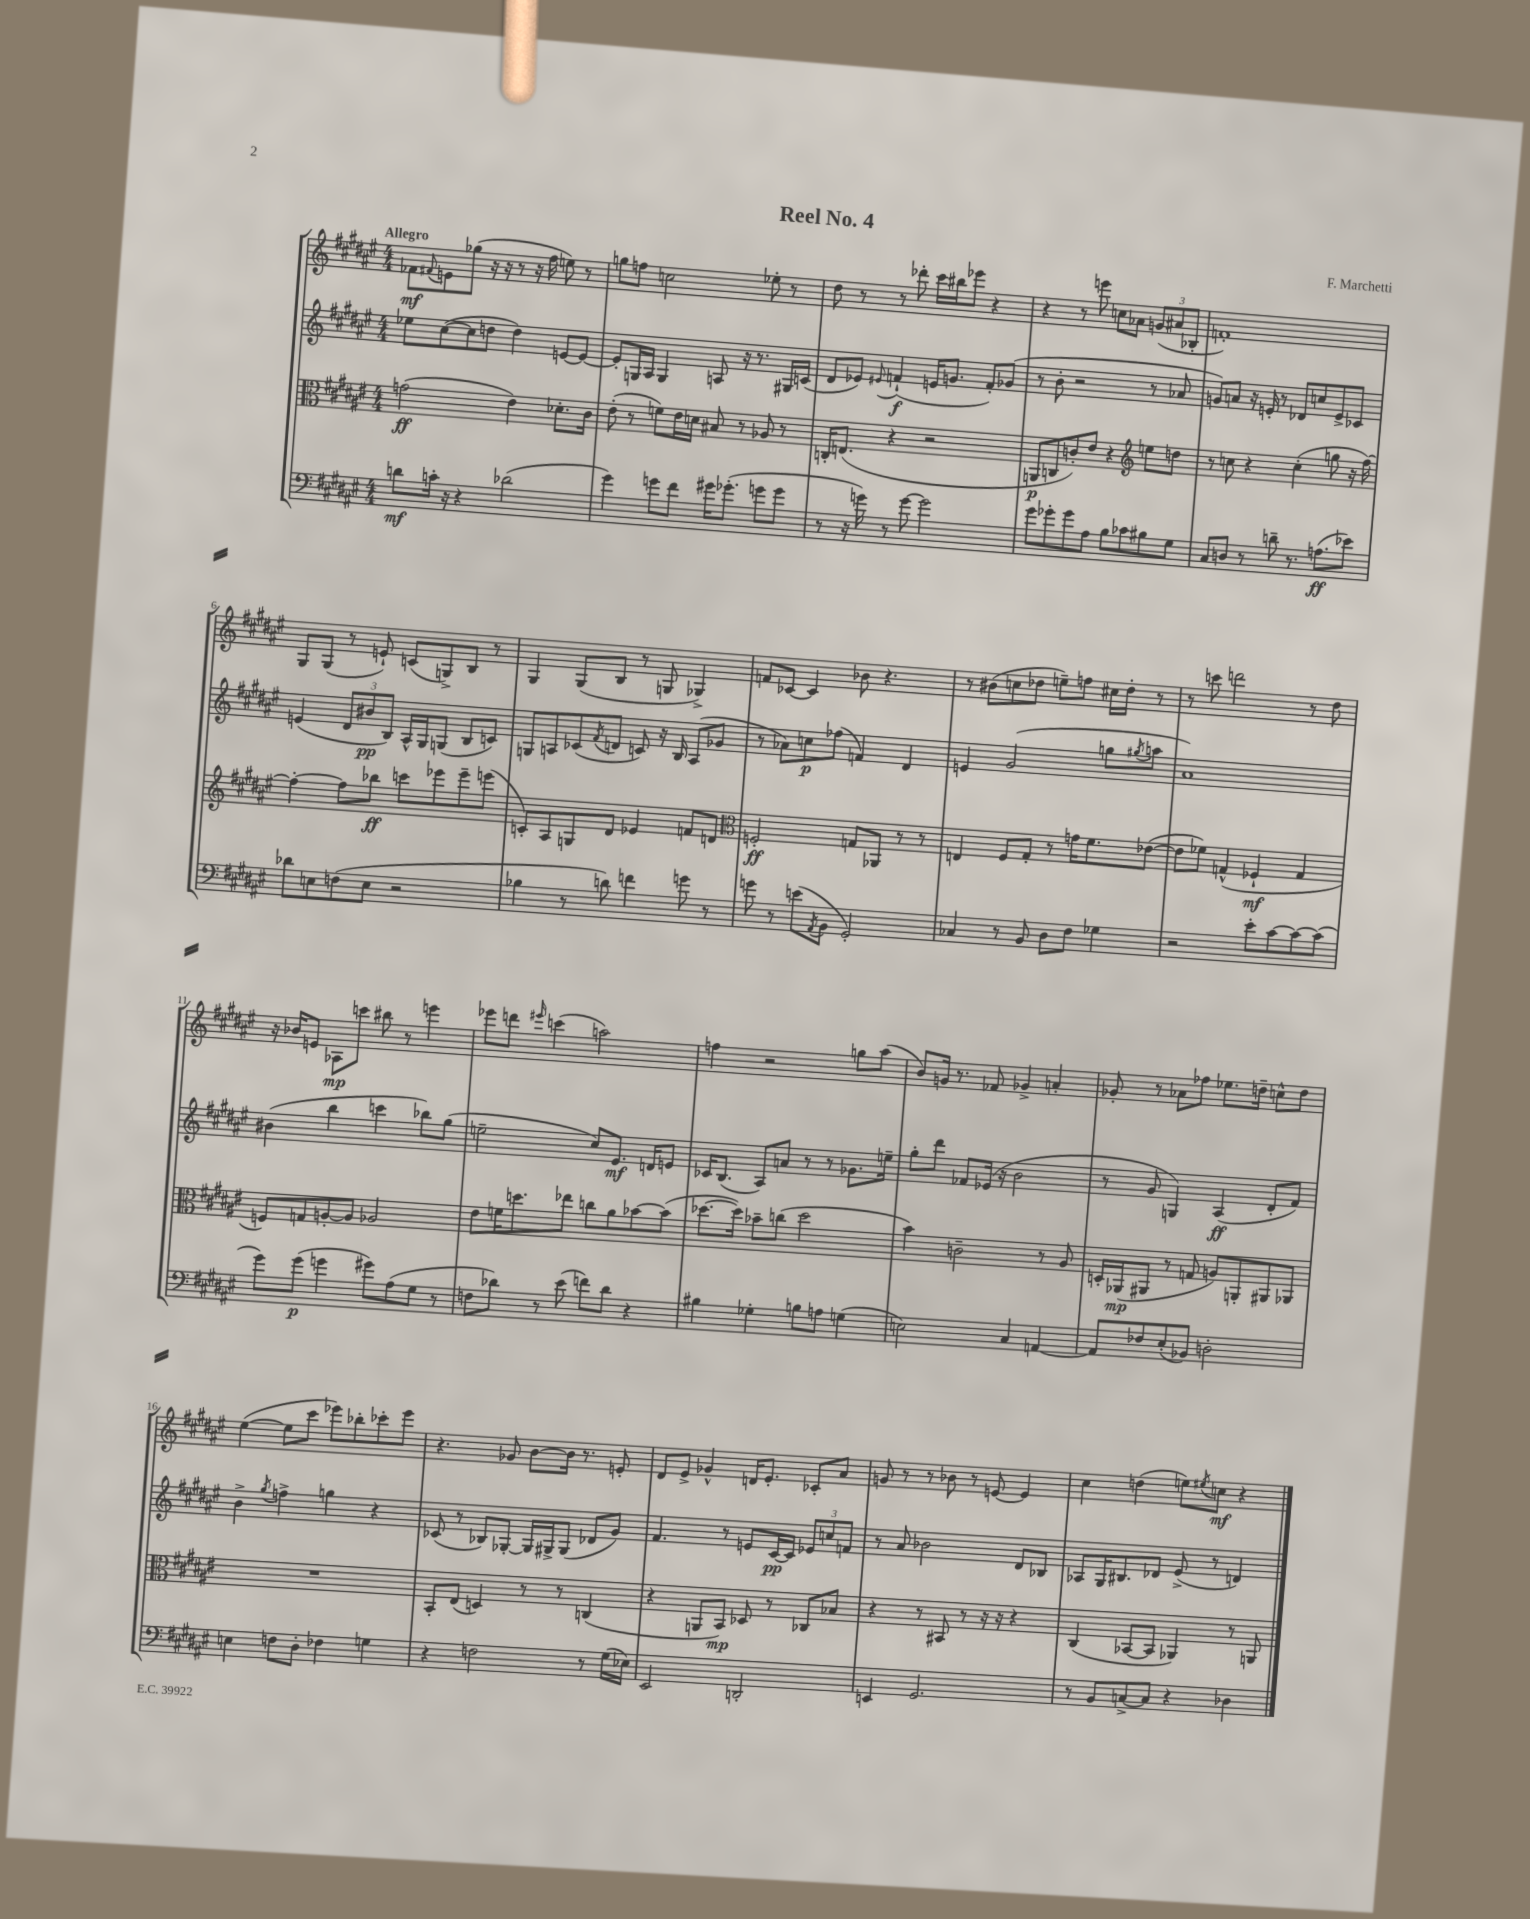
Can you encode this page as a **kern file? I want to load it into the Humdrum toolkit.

**kern	**dynam	**kern	**dynam	**kern	**dynam	**kern	**dynam
*part4	*part4	*part3	*part3	*part2	*part2	*part1	*part1
*staff4	*staff4	*staff3	*staff3	*staff2	*staff2	*staff1	*staff1
*clefF4	*	*clefC3	*	*clefG2	*	*clefG2	*
*k[f#c#g#d#a#e#]	*	*k[f#c#g#d#a#e#]	*	*k[f#c#g#d#a#e#]	*	*k[f#c#g#d#a#e#]	*
*M4/4	*	*M4/4	*	*M4/4	*	*M4/4	*
=1	=1	=1	=1	=1	=1	=1	=1
!	!	!	!	!	!	!LO:TX:a:B:t=Allegro	!
8dn\L	mf	(2gn\	ff	8ee-X\L	.	8f-X\L	mf
.	.	.	.	.	.	8qqf#X/	.
16cn'\Jk	.	.	.	([8cc#\	.	8en\	.
16r	.	.	.	.	.	.	.
4r	.	.	.	8cc#\]	.	(8gg-X\J	.
.	.	.	.	8ddn\J	.	16r	.
.	.	.	.	.	.	16r	.
(2d-X\	.	4e#\)	.	4dd\)	.	8r	.
.	.	.	.	.	.	16r	.
.	.	.	.	.	.	16ff#\	.
.	.	8.d-X'\L	.	[8en/L	.	8een\)	.
.	.	.	.	8e/J_	.	8r	.
.	.	16c#\Jk	.	.	.	.	.
=2	=2	=2	=2	=2	=2	=2	=2
4g#\)	.	(8e#'\	.	8e'/L]	.	8ggn\L	.
.	.	8r	.	16Gn/L	.	8ffn\J	.
.	.	.	.	16A#/JJ	.	.	.
8gn\L	.	8fn\L)	.	4G/	.	2ccn\	.
8f#\J	.	16e#\L	.	.	.	.	.
.	.	16dn\JJ	.	.	.	.	.
16g#X\KL	.	8B#X/	.	8An/	.	.	.
(8.g-X'\J	.	.	.	.	.	.	.
.	.	8r	.	16r	.	.	.
.	.	.	.	8.r	.	.	.
8gn\L	.	8A-X/	.	.	.	8ee-X'\	.
8g\J	.	8r	.	16G#X/LL	.	8r	.
.	.	.	.	(16cn/JJ	.	.	.
=3	=3	=3	=3	=3	=3	=3	=3
8r	.	16Cn'/KL	.	8d#/L	.	8dd#\	.
.	.	(8.En/J	.	.	.	.	.
16r	.	.	.	8e-X/J)	.	8r	.
16gn\)	.	.	.	.	.	.	.
.	.	.	.	8qqe#X/	.	.	.
8r	.	4r	.	(4fn`/	f	8r	.
[8g\	.	.	.	.	.	8ddd-X'\	.
2g\]	.	2r	.	16en/KL	.	16ccc#\LL	.
.	.	.	.	8.gn/J	.	16bb#X\J	.
.	.	.	.	.	.	8eee-X\J	.
.	.	.	.	8f'/L)	.	4r	.
.	.	.	.	(8g-X/J	.	.	.
=4	=4	=4	=4	=4	=4	=4	=4
8g#\L	.	8AAn/L	p	8r	.	4r	.
8g-X'\	.	8Cn/	.	8b'\	.	.	.
8g-\	.	8cn'/)	.	2r	.	8r	.
8A#\J	.	8e#/J	.	.	.	8eeen\	.
8B\L	.	4r	.	.	.	8ccn\L	.
8c-X\	.	.	.	.	.	8a-X\J	.
*	*	*clefG2	*	*	*	*	*
8B#X\	.	8een\L	.	8r	.	(12gn/L	.
.	.	.	.	.	.	12a#X/	.
8G#\J	.	8ddn\J	.	8a-X/	.	.	.
.	.	.	.	.	.	12B-X'/J	.
=5	=5	=5	=5	=5	=5	=5	=5
8C#/L	.	8r	.	8gn/L)	.	1fn')	.
8Dn/J	.	8ccn\	.	8an/J	.	.	.
8r	.	4r	.	16r	.	.	.
.	.	.	.	16en'/	.	.	.
8dn~\	.	.	.	8r	.	.	.
8.r	.	(4cc'\	.	8d-X/L	.	.	.
.	.	.	.	8ccn/	.	.	.
(8.An\L	ff	.	.	.	.	.	.
.	.	8ggn\	.	8e^/	.	.	.
8e-X\J)	.	16r	.	8c-X/J	.	.	.
.	.	[16ff#\)	.	.	.	.	.
!!LO:LB:g=z
=6	=6	=6	=6	=6	=6	=6	=6
8d-X\L	.	4ff#'\_	.	(4en/	.	8G#/L	.
8En\	.	.	.	.	.	(8G#/J	.
(8Fn\	.	8ff#\L]	.	12d#/L	.	8r	.
.	.	.	.	12b#X/	pp	.	.
8E\J	.	8bb-X\J	ff	.	.	8en`/)	.
.	.	.	.	12B/J)	.	.	.
2r	.	8cccn\L	.	16A#^^/LL	.	(8cn/L	.
.	.	.	.	16G#/J	.	.	.
.	.	8eee-X\	.	(8Gn/J	.	8Gn^/)	.
.	.	8eee-~\	.	8B/L	.	8B/J	.
.	.	(8eeen\J	.	8cn/J)	.	8r	.
=7	=7	=7	=7	=7	=7	=7	=7
4B-X\	.	8cn'/L)	.	8Gn/L	.	4G#/	.
.	.	8A#/	.	8An/	.	.	.
8r	.	8Gn/	.	(8c-X/	.	(8G#/L	.
.	.	.	.	8qf#/	.	.	.
8dn\)	.	8d#/J	.	8dn/J	.	8B/J	.
4fn\	.	4e-X/	.	8cn/)	.	8r	.
.	.	.	.	16r	.	8Gn/	.
.	.	.	.	16B/	.	.	.
8gn\	.	8fn/L	.	(8A/L	.	4G-X^/)	.
8r	.	8dn/J	.	8g-X/J	.	.	.
=8	=8	=8	=8	=8	=8	=8	=8
*	*	*clefC3	*	*	*	*	*
8gn\	.	2Fn'/	ff	8r	.	8fn/L	.
8r	.	.	.	8a-X\L)	.	[8c-X/J	.
(8en\L	.	.	.	8ccn\	p	4c-/]	.
8qAA#/	.	.	.	.	.	.	.
8BB\J	.	.	.	(8ff-X\J	.	.	.
2GG#'/)	.	8Gn/L	.	4fn/)	.	8b-X\	.
.	.	8AA-X/J	.	.	.	4.r	.
.	.	8r	.	4d#/	.	.	.
.	.	8r	.	.	.	.	.
=9	=9	=9	=9	=9	=9	=9	=9
4C-X/	.	4En/	.	4en/	.	8r	.
.	.	.	.	.	.	(8b#X\L	.
8r	.	8F#/L	.	(2g#/	.	8ccn\	.
8BB/	.	8G#'/J	.	.	.	8dd-X\J	.
8D#\L	.	8r	.	.	.	8een~\L)	.
8F#\J	.	16gn\KL	.	.	.	8ffn\J	.
.	.	8.f#\	.	.	.	.	.
4G-X\	.	.	.	8ggn\L	.	16cc#X\LL	.
.	.	.	.	.	.	16dd-'\JJ	.
.	.	.	.	8qgg#X/	.	.	.
.	.	([8e-X\J	.	8aan\J	.	8r	.
=10	=10	=10	=10	=10	=10	=10	=10
2r	.	8e-\L]	.	1a#)	.	8r	.
.	.	8f-X\J)	.	.	.	8cccn\	.
.	.	(4Gn^^/	.	.	.	2dddn\	.
8e#'\L	.	4F-X`/	mf	.	.	.	.
[8c#\	.	.	.	.	.	.	.
8c#\_	.	4G/	.	.	.	8r	.
(8c#\J]	.	.	.	.	.	8dd#\	.
!!LO:LB:g=z
=11	=11	=11	=11	=11	=11	=11	=11
8g#\L)	.	8Fn/L)	.	(4b#X\	.	16r	.
.	.	.	.	.	.	16b-X/KL	.
(8g#\J	p	8Gn/	.	.	.	8en/J	.
4gn\	.	[8An'/	.	4bb\	.	8A-X\L	mp
.	.	8A/J]	.	.	.	8cccn\J	.
8g#X\L)	.	2A-X/	.	4cccn\	.	8bb#X\	.
(8A#\	.	.	.	.	.	8r	.
8G#\J	.	.	.	8bb-X\L)	.	4eeen\	.
8r	.	.	.	(8gg#\J	.	.	.
=12	=12	=12	=12	=12	=12	=12	=12
8Fn\L	.	8e#\L	.	2een~\	.	8eee-X\L	.
8d-X\J)	.	16fn\K	.	.	.	8dddn\J	.
.	.	8.ddn\	.	.	.	.	.
.	.	.	.	.	.	16qqeee#X/	.
8r	.	.	.	.	.	(4cccn\	.
(8e#\	.	8ee-X\J	.	.	.	.	.
8fn\L)	.	8ccn\L	.	8cc#/L)	.	2aan\)	.
8d-\J	.	8a#\	.	8.e#/J	mf	.	.
4r	.	[8b-X\	.	.	.	.	.
.	.	.	.	16dn/KL	.	.	.
.	.	(8b-\J]	.	8en/J	.	.	.
=13	=13	=13	=13	=13	=13	=13	=13
4B#X\	.	[8.dd-X\L	.	16c-X/KL	.	4ffn\	.
.	.	.	.	(8.B/J	.	.	.
.	.	16dd-\Jk])	.	.	.	.	.
4G-X'\	.	8b-X~\L	.	8A#/L)	.	2r	.
.	.	(8ccn\J	.	8an/J	.	.	.
8Bn\L	.	2dd-\	.	8r	.	.	.
8An\J	.	.	.	8r	.	.	.
(4Gn\	.	.	.	8.g-X\L	.	8ggn\L	.
.	.	.	.	.	.	(8aa#\J	.
.	.	.	.	16een~\Jk	.	.	.
=14	=14	=14	=14	=14	=14	=14	=14
2En\)	.	4b\)	.	8gg#'\L	.	8b/L)	.
.	.	.	.	8ddd#\J	.	16gn/Jk	.
.	.	.	.	.	.	8.r	.
.	.	2cn~\	.	8f-X/L	.	.	.
.	.	.	.	(16e-X/Jk	.	8f-X/	.
.	.	.	.	16r	.	.	.
4C#/	.	.	.	2b\	.	4g-X^/	.
[4AAn/	.	8r	.	.	.	4an'/	.
.	.	8A#/	.	.	.	.	.
=15	=15	=15	=15	=15	=15	=15	=15
8AA/L]	.	16Dn'/LL	.	8r	.	8g-X'/	.
.	.	(16AA-X/J	mp	.	.	.	.
8F-X/	.	8AA#X/J	.	8g#/	.	8r	.
(8E#'/	.	8r	.	4Gn/)	.	8a-X\L	.
8BB-X/J)	.	8Gn/	.	.	.	8ff-X\J	.
2Dn'\	.	8An/L)	.	(4A#/	ff	8.ee-X\L	.
.	.	8AAn'/	.	.	.	.	.
.	.	.	.	.	.	16ddn~\Jk	.
.	.	8AA#X/	.	8d#'/L	.	8ccn^^\L	.
.	.	8AA-X/J	.	8f#/J)	.	8dd\J	.
!!LO:LB:g=z
=16	=16	=16	=16	=16	=16	=16	=16
4En\	.	1r	.	4b^\	.	([4ee#\	.
.	.	.	.	8qgg#/	.	.	.
8Fn\L	.	.	.	4ffn^\	.	8ee#\L]	.
8D#'\J	.	.	.	.	.	8ccc#\J	.
4F-X\	.	.	.	4ggn\	.	8eee-X\L)	.
.	.	.	.	.	.	8bb-X'\	.
4Gn\	.	.	.	4r	.	8ccc-X'\	.
.	.	.	.	.	.	8eee-\J	.
=17	=17	=17	=17	=17	=17	=17	=17
4r	.	8BB'/L	.	(8c-X/	.	4.r	.
.	.	(8E#/J	.	8r	.	.	.
2Fn\	.	4Dn/)	.	8B-X/L)	.	.	.
.	.	.	.	[8G-X'/J	.	8g-X/	.
.	.	8r	.	16G-/LL]	.	[8b\L	.
.	.	.	.	16G#X^/J	.	.	.
.	.	8r	.	(8G#/J	.	16b\Jk]	.
.	.	.	.	.	.	8.r	.
8r	.	(4Cn/	.	8d-X/L	.	.	.
(16G#\LL	.	.	.	8g#/J)	.	8en'/	.
16E-X\JJ)	.	.	.	.	.	.	.
=18	=18	=18	=18	=18	=18	=18	=18
2EE#/	.	4r	.	4.f#/	.	8d#/L	.
.	.	.	.	.	.	8e#^/J	.
.	.	8AAn/L	.	.	.	4g-X^^/	.
.	.	8BB/J)	mp	8r	.	.	.
2DDn'/	.	8D-X/	.	8en/L	.	16dn/KL	.
.	.	.	.	.	.	8.e#'/J	.
.	.	8r	.	[16c#/L	pp	.	.
.	.	.	.	16c#/JJ]	.	.	.
.	.	8C-X/L	.	12e-X/L	.	8c-X'/L	.
.	.	.	.	12ccn/	.	.	.
.	.	8B-X/J	.	.	.	8a#/J	.
.	.	.	.	12fn/J	.	.	.
=19	=19	=19	=19	=19	=19	=19	=19
4EEn/	.	4r	.	8r	.	8gn/	.
.	.	.	.	8a#/	.	8r	.
2.GG#/	.	8r	.	2b-X\	.	8r	.
.	.	8BB#X/	.	.	.	8b-X\	.
.	.	8r	.	.	.	8r	.
.	.	16r	.	.	.	[8en/	.
.	.	16r	.	.	.	.	.
.	.	4r	.	8d#/L	.	4e/]	.
.	.	.	.	8B-X/J	.	.	.
=20	=20	=20	=20	=20	=20	=20	=20
8r	.	(4C#/	.	8A-X/L	.	4cc#\	.
8BB/L	.	.	.	16G#/K	.	.	.
.	.	.	.	8.B#X/	.	.	.
[8Cn^/	.	[8BB-X/L	.	.	.	(4ddn\	.
8C/J]	.	8BB-/J]	.	8d-X/J	.	.	.
4r	.	4AA-X/)	.	(8e#^/	.	8een\L)	.
.	.	.	.	.	.	8qee#X/	.
.	.	.	.	8r	.	8ccn\J	mf
4D-X\	.	8r	.	4dn/)	.	4r	.
.	.	8AAn/	.	.	.	.	.
==	==	==	==	==	==	==	==
*-	*-	*-	*-	*-	*-	*-	*-
